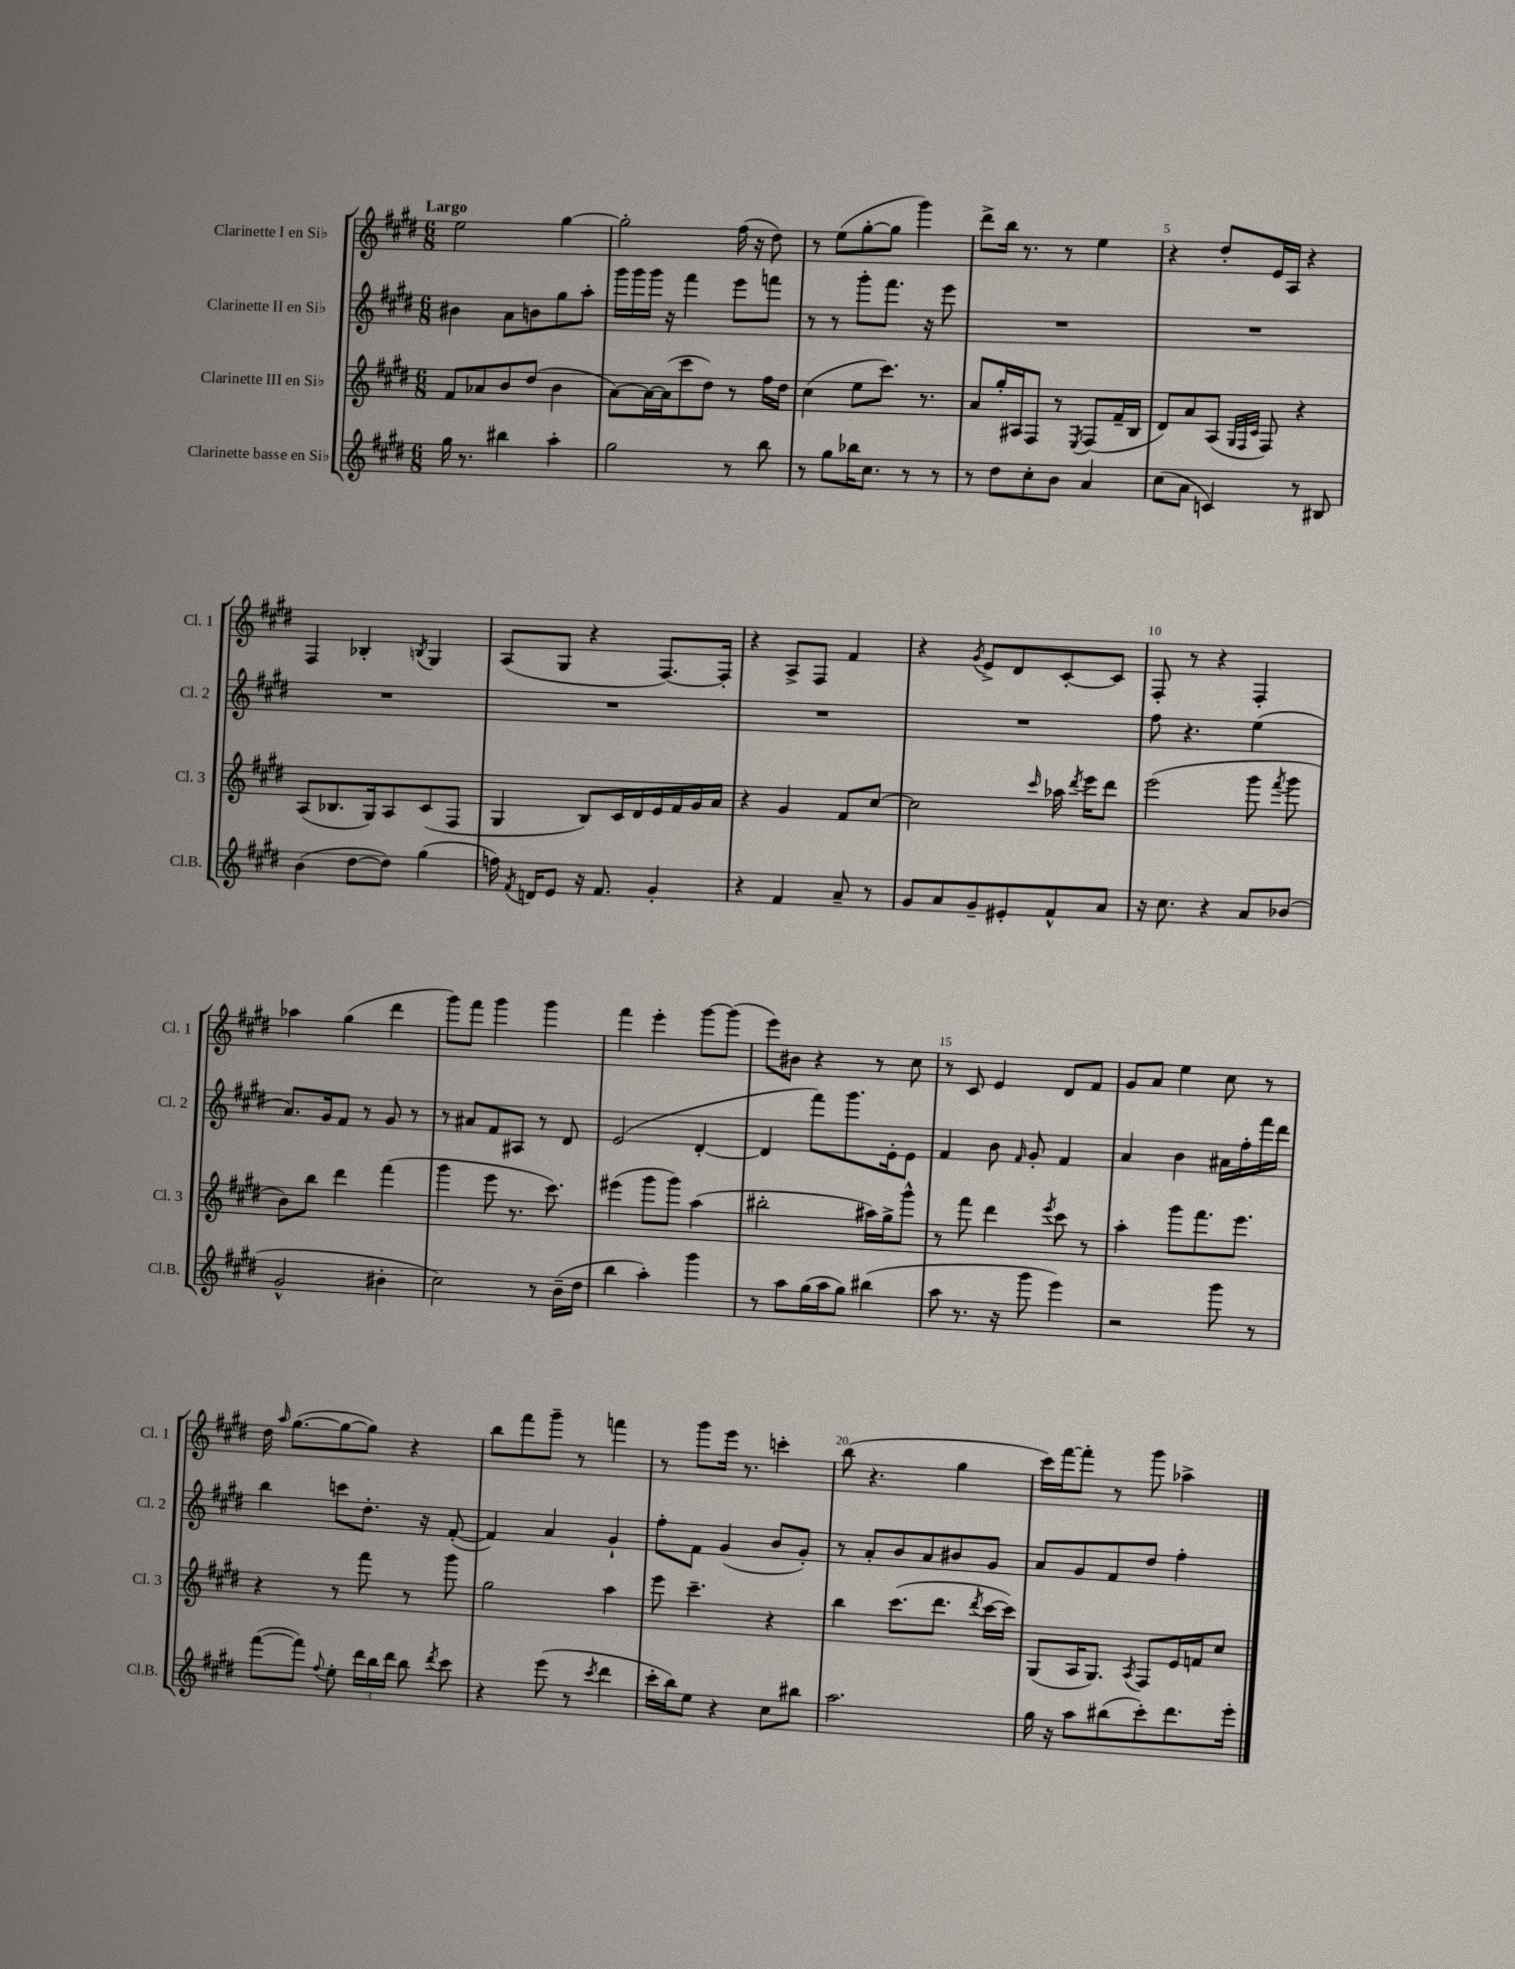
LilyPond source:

<<
\new StaffGroup <<
\new Staff = "s0" \with { instrumentName = "Clarinette I en Sib" shortInstrumentName = "Cl. 1" } {
    \clef treble \key e \major \numericTimeSignature \time 6/8 \tempo "Largo"
    \autoBeamOff e''2 gis''4~ |
    gis''2-. fis''16( r16 dis''8) |
    r8 e''8[( gis''8~-. gis''8] gis'''4) |
    dis'''8[-> b''16] r8. r8 e''4 |
    r4 dis''8[-. e'16 a16] r4 |
    fis4 bes4-. \acciaccatura { b8 } gis4 |
    a8[( gis8] r4 fis8.[~) fis16]-. |
    r4 a8[-> fis8] fis'4 |
    r4 \acciaccatura { gis'8 } e'8[-> dis'8 cis'8~-. cis'8] |
    fis8-. r8 r4 fis4-. |
    aes''4 gis''4( dis'''4 |
    gis'''8[) fis'''8] gis'''4 gis'''4 |
    fis'''4 e'''4-. gis'''8[~ gis'''8]( |
    e'''8[) bis'8] r4 r8 cis''8 |
    r8 cis'8 e'4 dis'8[ fis'8] |
    gis'8[ a'8] e''4 cis''8 r8 |
    dis''16 \grace { a''16 } gis''8.[~( gis''8~ gis''8]) r4 |
    b''8[ fis'''8 gis'''8]-- r8 f'''4 |
    r8 gis'''8[ e'''16] r8. c'''4-. |
    b''8( r4. gis''4 |
    cis'''16[) fis'''16~ fis'''8]-. r8 gis'''8 aes''4-> \bar "|." |
}
\new Staff = "s1" \with { instrumentName = "Clarinette II en Sib" shortInstrumentName = "Cl. 2" } {
    \clef treble \key e \major \numericTimeSignature \time 6/8
    \autoBeamOff bis'4 a'8[ b'8 gis''8 a''8]-. |
    gis'''16[ gis'''16 gis'''16] r16 fis'''4 e'''8[ f'''8] |
    r8 r8 gis'''8[-. fis'''8.] r16 e'''8 |
    R2. |
    R2. |
    R2. |
    R2. |
    R2. |
    R2. |
    fis''8 r4. e''4( |
    a'8.[) gis'16 fis'8] r8 gis'8 r8 |
    r8 ais'8[ fis'8 ais8] r8 dis'8 |
    e'2( dis'4~-. |
    dis'4 fis'''8[) gis'''8. e'16-. e'8] |
    fis'4 b'8 \grace { fis'16 } gis'8-. fis'4 |
    a'4 b'4 ais'16[ fis''16-. fis'''16 dis'''16] |
    b''4 c'''8[ dis''8.]-. r16 fis'8~-.( |
    fis'4) a'4 gis'4-! |
    fis''8[-. fis'8] gis'4( b'8[ gis'8]-.) |
    r8 a'8[-. b'8 a'8 bis'8 gis'8] |
    a'8[ gis'8 fis'8 dis''8] fis''4-. \bar "|." |
}
\new Staff = "s2" \with { instrumentName = "Clarinette III en Sib" shortInstrumentName = "Cl. 3" } {
    \clef treble \key e \major \numericTimeSignature \time 6/8
    \autoBeamOff fis'8[ aes'8 b'8 dis''8]( b'4 |
    a'8[~) a'16~ a'16( cis'''8 dis''8]) r8 fis''16[ dis''16] |
    cis''4( e''8[ cis'''8.]) r8. |
    a'8[ gis''16-. ais16 fis8] r8 \acciaccatura { e8 } fis8[( fis'16-- b16] |
    dis'8[) a'8 a8]( \grace { gis32[ fis32 cis'32] } fis8) r4 |
    a8[( bes8. gis16) a8 cis'8( fis8] |
    gis4 b8[) cis'16 dis'16 e'16 fis'16 gis'16 a'16] |
    r4 gis'4 fis'8[ cis''8]~ |
    cis''2 \grace { cis'''16 } aes''16 \acciaccatura { dis'''8 } e'''16[ dis'''8] |
    e'''2( gis'''8 \acciaccatura { fis'''8 } gis'''8 |
    b'8[) b''8] dis'''4 fis'''4( |
    gis'''4 e'''8 r8. cis'''8.) |
    eis'''4( gis'''8[ gis'''8]) a''4( |
    bis''2-. ais''16[) gis''16-> gis'''8]-^ |
    r8 fis'''8 dis'''4 \acciaccatura { e'''8 } cis'''8 r8 |
    a''4-. gis'''8[ fis'''8. e'''8.] |
    r4 r8 fis'''8 r8 gis'''8 |
    gis''2 a''4 |
    e'''8 cis'''4.-- r4 |
    b''4 cis'''8.[( dis'''8.] \acciaccatura { dis'''8 } cis'''16[~ cis'''16]) |
    gis8[( a16 gis8.]) \acciaccatura { a8 } fis8[ e'16 f'16 cis''8] \bar "|." |
}
\new Staff = "s3" \with { instrumentName = "Clarinette basse en Sib" shortInstrumentName = "Cl.B." } {
    \clef treble \key e \major \numericTimeSignature \time 6/8
    \autoBeamOff gis''16 r8. bis''4 a''4-. |
    gis''2 r8 b''8 |
    r8 gis''8[ bes''16 cis''8.] r8 r8 |
    r8 dis''8[ cis''8-. b'8] a'4 |
    cis''8[( a'8] c'4) r8 bis8 |
    b'4( dis''8[~ dis''8]) gis''4( |
    f''16) \acciaccatura { fis'8 } d'16[ e'8] r16 fis'8. gis'4-. |
    r4 fis'4 a'8-- r8 |
    gis'8[ a'8 gis'8-- eis'8-. fis'8-^ a'8] |
    r16 cis''8. r4 a'8[ bes'8]( |
    gis'2-^ bis'4-. |
    cis''2) r8 b'16[--( dis''16] |
    b''4 a''4-.) gis'''4 |
    r8 a''8[ gis''16( a''16 gis''8]) bis''4( |
    a''8 r8. r16 gis'''8 e'''4) |
    r2 gis'''8 r8 |
    fis'''8[~( fis'''8]) \appoggiatura { fis''8 } e''8-. \tuplet 3/2 { dis'''16[ b''16 dis'''16] } b''8 \acciaccatura { dis'''8 } cis'''8 |
    r4 e'''8( r8 \acciaccatura { cis'''8 } dis'''4 |
    cis'''16[-. b''16) e''8] r4 cis''8[ bis''8] |
    a''2. |
    gis''16 r16 a''8[ bis''8( cis'''8-.) dis'''8. e'''16]-. \bar "|." |
}
>>
>>
\layout { \context { \Score \override BarNumber.break-visibility = ##(#f #t #t) barNumberVisibility = #(every-nth-bar-number-visible 5) } }
